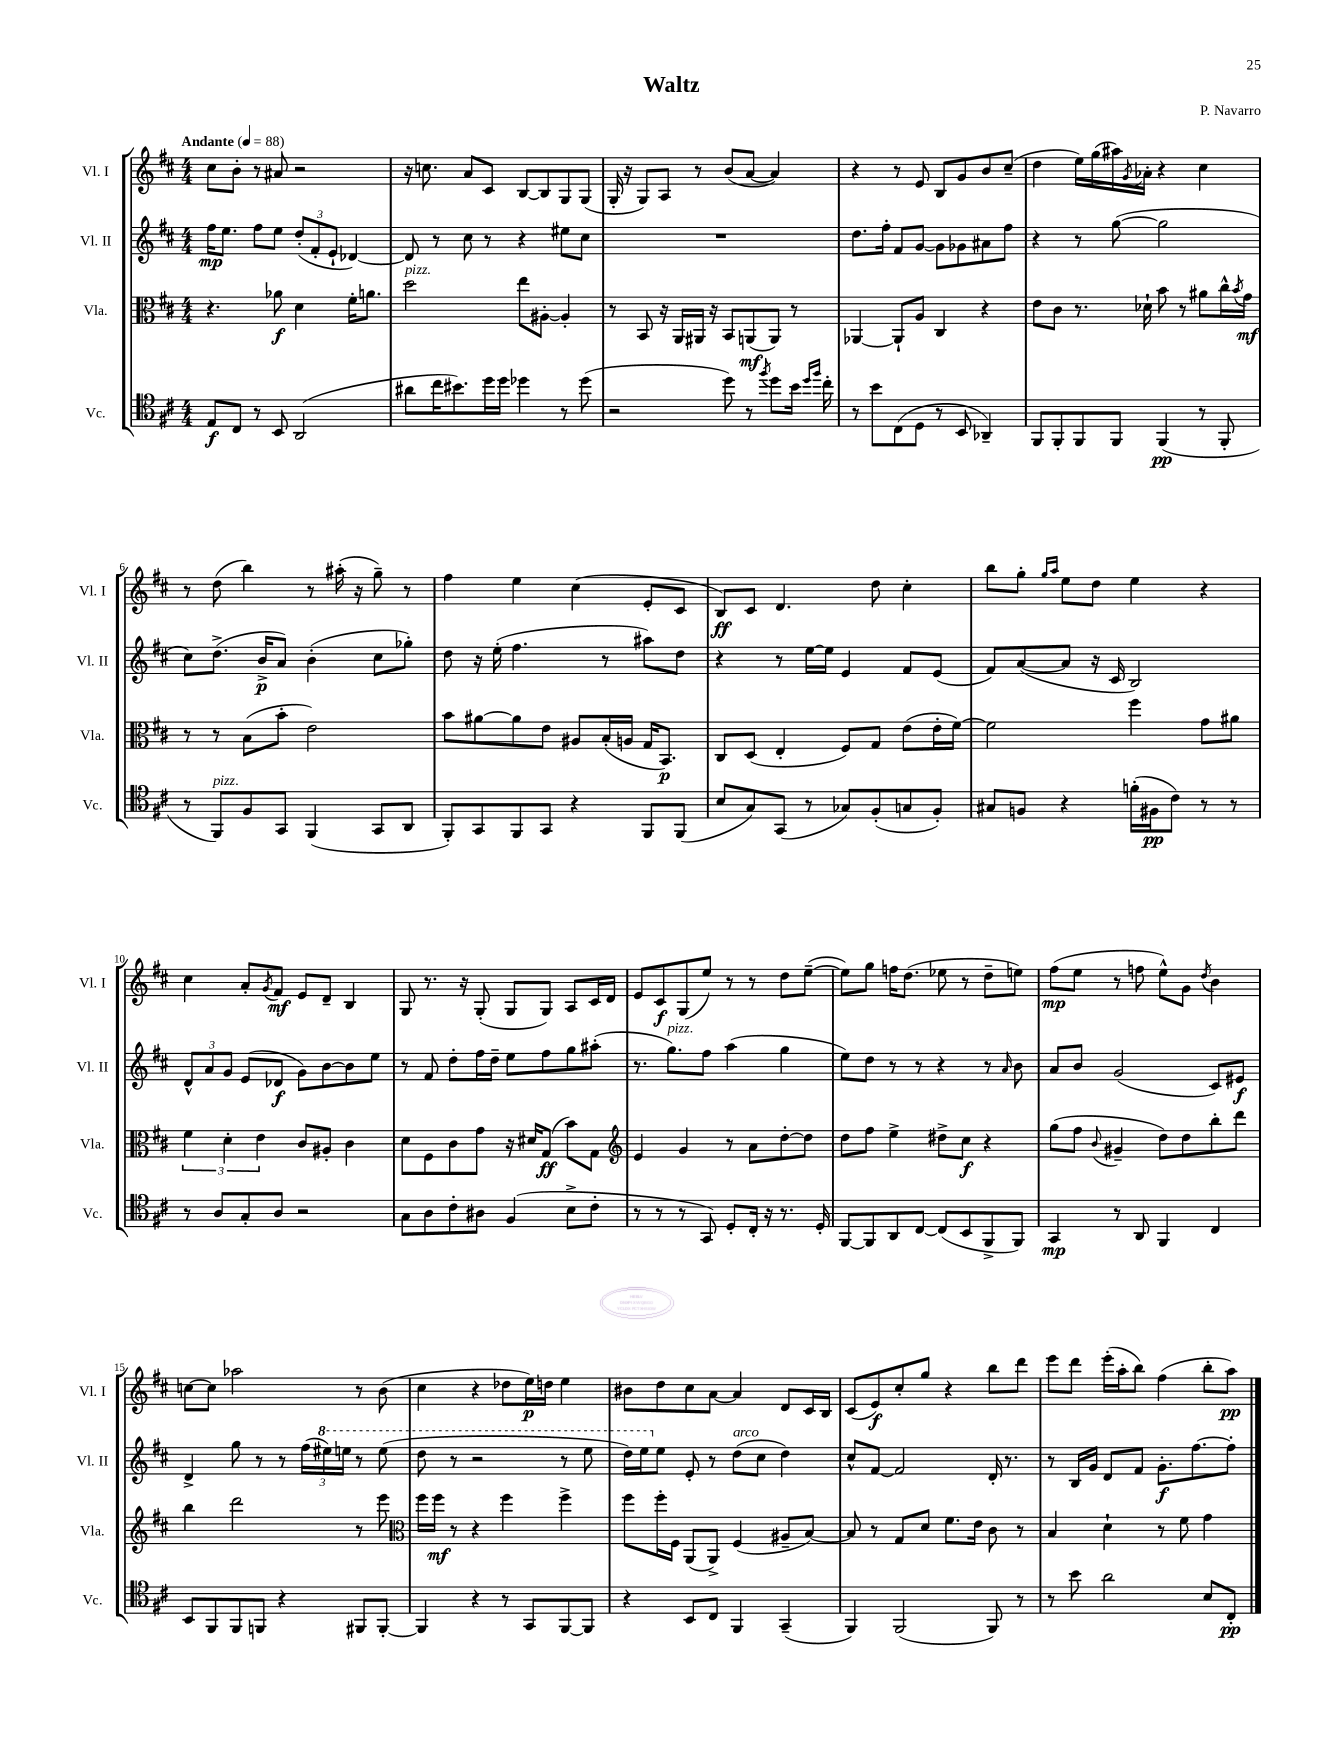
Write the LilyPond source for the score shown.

\header { title = "Waltz" composer = "P. Navarro" }
<<
\new StaffGroup <<
\new Staff = "s0" \with { instrumentName = "Vl. I" shortInstrumentName = "Vl. I" } {
    \clef treble \key d \major \numericTimeSignature \time 4/4 \tempo "Andante" 4 = 88
    cis''8 b'8-. r8 ais'8 r2 |
    r16 c''8. a'8 cis'8 b8~ b8 g8 g8( |
    g16-. r16 g8) a8 r8 b'8( a'8~ a'4) |
    r4 r8 e'8 b8 g'8 b'8 cis''8--( |
    d''4 e''16) g''16( ais''16) \acciaccatura { g'8 } aes'16-. r4 cis''4 |
    r8 d''8( b''4) r8 ais''16-.( r16 g''8--) r8 |
    fis''4 e''4 cis''4( e'8-. cis'8 |
    b8\ff) cis'8 d'4. d''8 cis''4-. |
    b''8 g''8-. \grace { g''16 a''16 } e''8 d''8 e''4 r4 |
    cis''4 a'8-. \acciaccatura { g'8 } fis'8\mf e'8 d'8-- b4 |
    g8 r8. r16 g8-.( g8 g8) a8 cis'16 d'16 |
    e'8 cis'8\f g8( e''8) r8 r8 d''8 e''8~--( |
    e''8) g''8 f''16 d''8.( ees''8 r8 d''8-- e''8) |
    fis''8\mp( e''8 r8 f''8 e''8-^) g'8 \acciaccatura { d''8 } b'4 |
    c''8~ c''8 aes''2 r8 b'8( |
    cis''4 r4 des''8 e''16\p) d''16 e''4 |
    bis'8 d''8 cis''8 a'8~ a'4 d'8 cis'16 b16 |
    cis'8( e'8\f) cis''8-. g''8 r4 b''8 d'''8 |
    e'''8 d'''8 e'''16-.( a''16-. b''8) fis''4( b''8-. a''8\pp) \bar "|." |
}
\new Staff = "s1" \with { instrumentName = "Vl. II" shortInstrumentName = "Vl. II" } {
    \clef treble \key d \major \numericTimeSignature \time 4/4
    fis''16\mp e''8. fis''8 e''8 \tuplet 3/2 { d''8-.( fis'8-. e'8-! } des'4~) |
    des'8 r8 cis''8 r8 r4 eis''8 cis''8 |
    R1 |
    d''8. fis''16-. fis'8 g'8~ g'8 ges'8 ais'8 fis''8 |
    r4 r8 g''8~( g''2 |
    cis''8) d''8.->( b'16->\p a'8) b'4-.( cis''8 ges''8-.) |
    d''8 r16 e''16-.( fis''4. r8 ais''8) d''8 |
    r4 r8 e''16~ e''16 e'4 fis'8 e'8( |
    fis'8) a'8~( a'8 r16 cis'16 b2) |
    \tuplet 3/2 { d'8-^ a'8 g'8 } e'8( des'8\f g'8) b'8~ b'8 e''8 |
    r8 fis'8 d''8-. fis''16 d''16-- e''8 fis''8 g''8 ais''8-.( |
    r8. g''8.^\markup { \italic "pizz." }) fis''8 a''4( g''4 |
    e''8) d''8 r8 r8 r4 r8 \grace { a'16 } b'8 |
    a'8 b'8 g'2( cis'8) eis'8\f |
    d'4-> g''8 r8 r8 \tuplet 3/2 { fis''16( \ottava #1 eis'''16) e'''16 } r8 e'''8( |
    d'''8 r8 r2 r8 e'''8 |
    d'''16) e'''16 \ottava #0 e''8 e'8-. r8 d''8^\markup { \italic "arco" }( cis''8 d''4) |
    cis''8-^ fis'8~ fis'2 d'16-. r8. |
    r8 b16 g'16 d'8 fis'8 g'8.-.\f fis''8.~ fis''8-. \bar "|." |
}
\new Staff = "s2" \with { instrumentName = "Vla." shortInstrumentName = "Vla." } {
    \clef alto \key d \major \numericTimeSignature \time 4/4
    r4. aes'8\f d'4 fis'16-. a'8. |
    d''2^\markup { \italic "pizz." } e''8 ais8~-. ais4-. |
    r8 b,8 r16 a,16 ais,16 r16 b,8 a,8\mf( a,8) r8 |
    aes,4~ aes,8-! a8 cis4 r4 |
    e'8 cis'8 r8. des'16-! b'8 r8 ais'8 cis''16-^ \acciaccatura { b'8 } g'16\mf |
    r8 r8 b8( b'8-. e'2) |
    b'8 ais'8~ ais'8 e'8 ais8 b16-.( a16 g16 b,8.\p) |
    cis8 d8( e4-. fis8) g8 e'8( e'16-. fis'16~) |
    fis'2 fis''4 g'8 ais'8 |
    \tuplet 3/2 { fis'4 d'4-. e'4 } cis'8 ais8-. cis'4 |
    d'8 fis8 cis'8 g'8 r16 dis'16 g8\ff( b'8) g8 |
    \clef treble e'4 g'4 r8 a'8 d''8~-. d''8 |
    d''8 fis''8 e''4-> dis''8-> cis''8\f r4 |
    g''8( fis''8 \appoggiatura { b'8 } gis'4-- d''8) d''8 b''8-. d'''8 |
    b''4 d'''2 r8 e'''8 |
    \clef alto fis''16 fis''16\mf r8 r4 fis''4 fis''4-> |
    fis''8 fis''16-. fis16 a,8( a,8->) fis4( ais8-- b8~) |
    b8 r8 g8 d'8 fis'8. e'16 cis'8 r8 |
    b4 d'4-! r8 fis'8 g'4 \bar "|." |
}
\new Staff = "s3" \with { instrumentName = "Vc." shortInstrumentName = "Vc." } {
    \clef tenor \key d \major \numericTimeSignature \time 4/4
    e8\f cis8 r8 b,8 a,2( |
    ais'8 cis''16 bis'8.) d''16 d''16 des''4 r8 des''8( |
    r2 d''8) r8 \acciaccatura { fis''8 } d''8 b'16 \grace { d''16 fis''16 } cis''16-. |
    r8 b'8 cis8( d8 r8 b,8 aes,4--) |
    fis,8 fis,8-. fis,8 fis,8 fis,4\pp( r8 fis,8-. |
    r8 fis,8^\markup { \italic "pizz." }) fis8 g,8 fis,4( g,8 a,8 |
    fis,8-.) g,8 fis,8 g,8 r4 fis,8 fis,8( |
    b8 g8) g,8( r8 ges8) fis8-.( g8 fis8-.) |
    gis8 f8 r4 f'16-.( fis16\pp cis'8) r8 r8 |
    r8 a8 g8-. a8 r2 |
    g8 a8 cis'8-. ais8 fis4( b8-> cis'8-. |
    r8 r8 r8 g,8) d8-. cis16-. r16 r8. d16-. |
    fis,8~ fis,8 a,8 cis8~ cis8( b,8 fis,8-> fis,8) |
    g,4\mp r8 a,8 fis,4 cis4 |
    b,8 fis,8 fis,8 f,8 r4 fis,8 fis,8~-. |
    fis,4 r4 r8 g,8 fis,8~ fis,8 |
    r4 b,8 cis8 fis,4 g,4--( |
    fis,4) fis,2( fis,8) r8 |
    r8 b'8 a'2 b8 cis8-.\pp \bar "|." |
}
>>
>>
